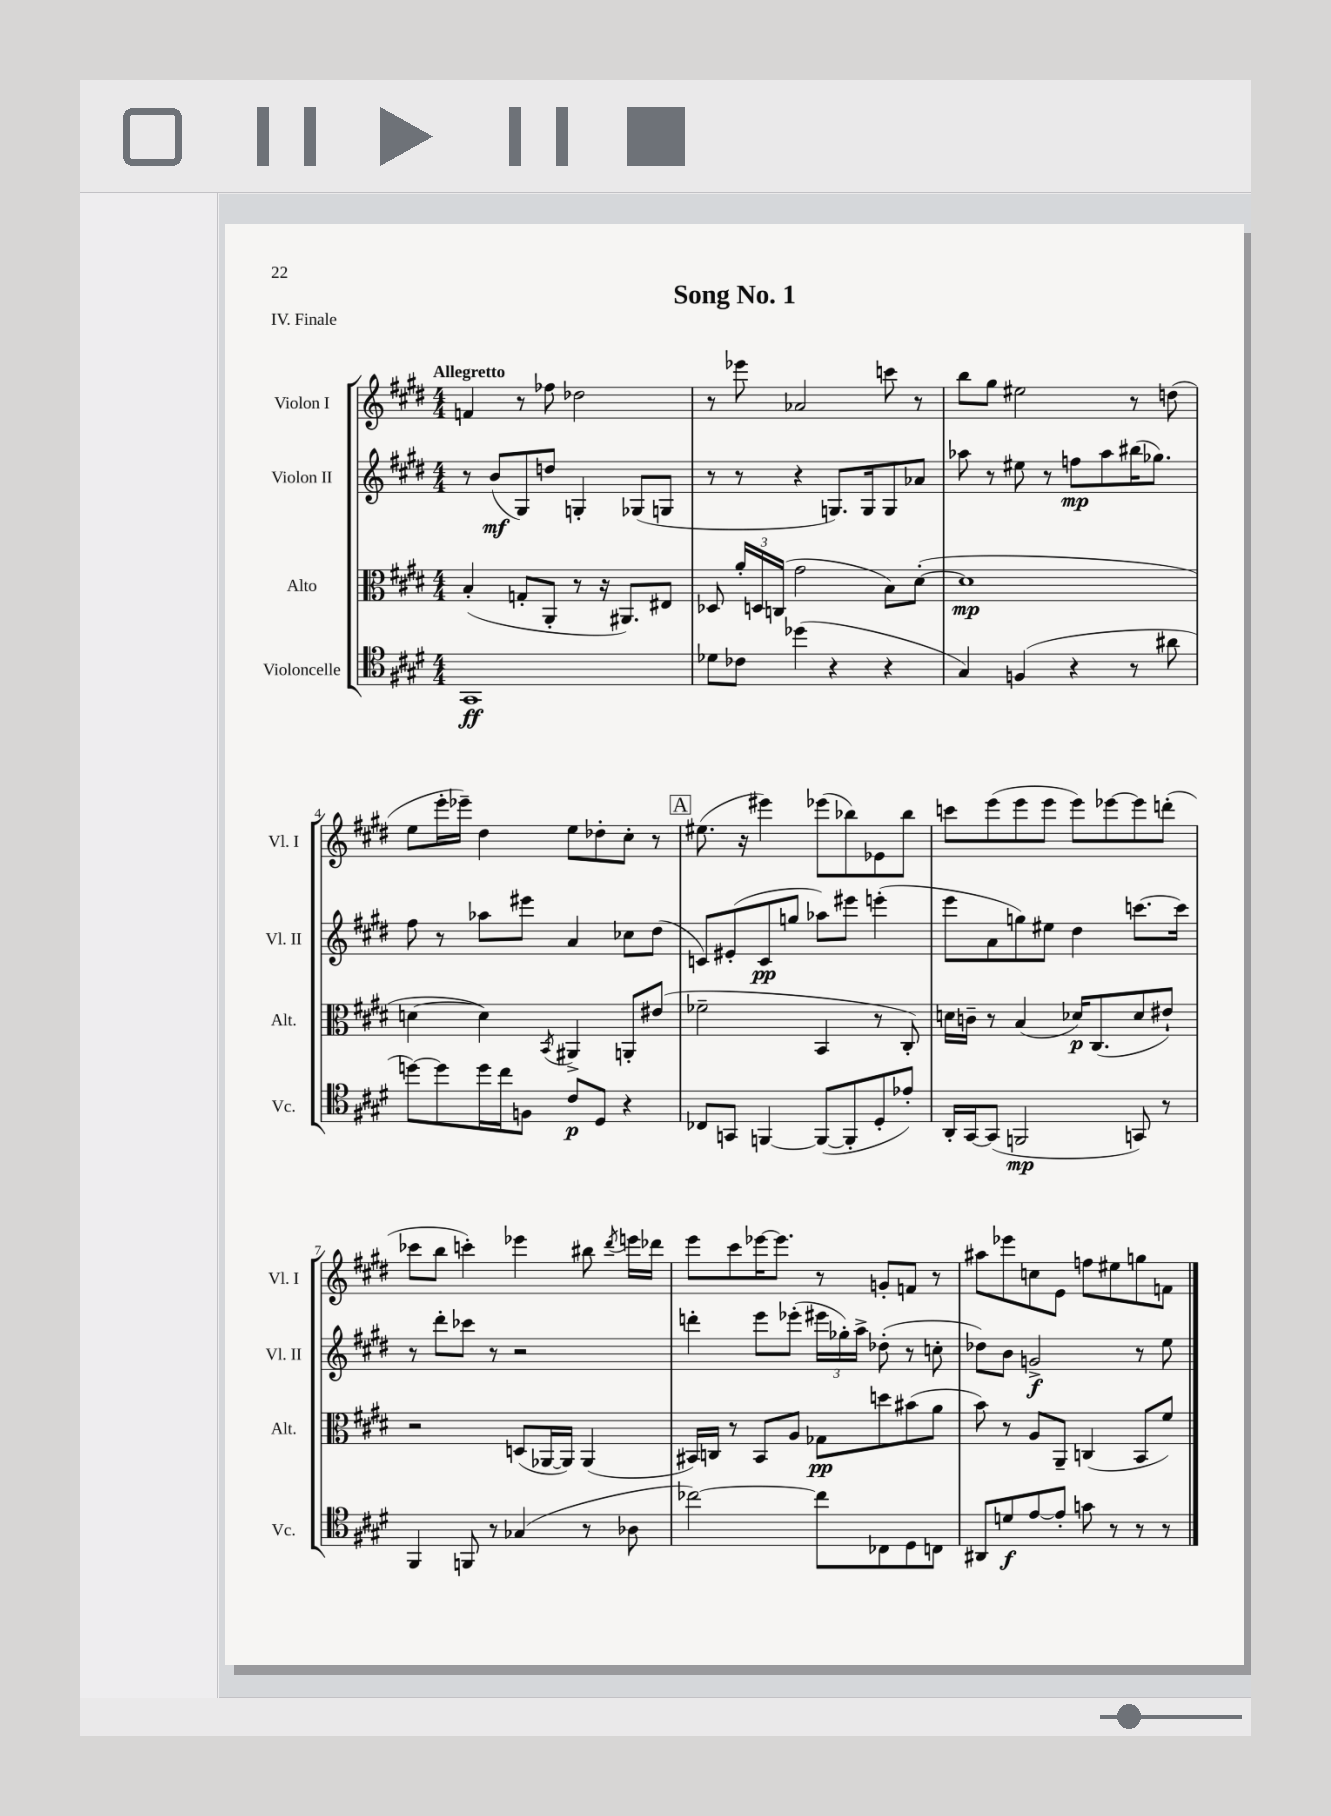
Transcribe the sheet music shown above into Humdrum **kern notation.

**kern	**dynam	**kern	**dynam	**kern	**dynam	**kern
*part4	*part4	*part3	*part3	*part2	*part2	*part1
*staff4	*staff4	*staff3	*staff3	*staff2	*staff2	*staff1
*I"Violoncelle	*	*I"Alto	*	*I"Violon II	*	*I"Violon I
*I'Vc.	*	*I'Alt.	*	*I'Vl. II	*	*I'Vl. I
*clefC4	*	*clefC3	*	*clefG2	*	*clefG2
*k[f#c#g#d#]	*	*k[f#c#g#d#]	*	*k[f#c#g#d#]	*	*k[f#c#g#d#]
*M4/4	*	*M4/4	*	*M4/4	*	*M4/4
=1	=1	=1	=1	=1	=1	=1
!	!	!	!	!	!	!LO:TX:a:B:t=Allegretto
1GG#	ff	(4B'/	.	8r	.	4fn/
.	.	.	.	(8b/L	mf	.
.	.	8Gn'/L	.	8G#/)	.	8r
.	.	8AA'/J	.	8ddn/J	.	8ff-X\
.	.	8r	.	4Gn'/	.	2dd-X\
.	.	16r	.	.	.	.
.	.	8.AA#X/L)	.	.	.	.
.	.	.	.	(8G-X/L	.	.
.	.	8E#X/J	.	8Gn/J	.	.
=2	=2	=2	=2	=2	=2	=2
8d-X\L	.	8D-X/	.	8r	.	8r
8c-X\J	.	24a'/LL	.	8r	.	8eee-X\
.	.	24Dn/	.	.	.	.
.	.	(24Cn/JJ	.	.	.	.
(4dd-X\	.	2g#\	.	4r	.	2a-X/
4r	.	.	.	8.Gn/L)	.	.
.	.	.	.	16G/k	.	.
4r	.	8B\L)	.	8G/	.	8cccn\
.	.	([8d#'\J	.	8a-X/J	.	8r
=3	=3	=3	=3	=3	=3	=3
4G#/)	.	1d#]	mp	8aa-X\	.	8bb\L
.	.	.	.	8r	.	8gg#\J
(4Fn/	.	.	.	8ee#X\	.	2ee#X\
.	.	.	.	8r	.	.
4r	.	.	.	8ffn\L	mp	.
.	.	.	.	8aa-\	.	.
8r	.	.	.	(16bb#X\K	.	8r
.	.	.	.	8.gg-X\J)	.	.
8a#X\	.	.	.	.	.	(8ddn\
!!LO:LB:g=z
=4	=4	=4	=4	=4	=4	=4
[8ddn\L)	.	[4dn\	.	8ff#\	.	8ee\L
8dd\]	.	.	.	8r	.	16eee'\L
.	.	.	.	.	.	16eee-X~\JJ)
16dd\L	.	4d\])	.	8aa-X\L	.	4dd#\
16cc#\J	.	.	.	.	.	.
8Fn\J	.	.	.	8eee#X\J	.	.
.	.	8qBB/	.	.	.	.
8c#/L	p	4AA#X^/	.	4a/	.	8ee\L
8D#/J	.	.	.	.	.	8dd-X'\
4r	.	8AAn'/L	.	8cc-X\L	.	8cc#'\J
.	.	(8e#X/J	.	(8dd#\J	.	8r
!!LO:REH:place=s1:t=A
=5	=5	=5	=5	=5	=5	=5
8C-X/L	.	2f-X~\	.	8cn/L)	.	(8.ee#X\
8GGn/J	.	.	.	(8e#X'/	.	.
.	.	.	.	.	.	16r
[4FFn/	.	.	.	8c/	pp	4eee#X\)
.	.	.	.	8ggn/J	.	.
(8FF/L_	.	4BB/	.	8aa-X\L)	.	(8eee-X\L
8FF'/]	.	.	.	8eee#X\J	.	8bb-X\)
8D#'/	.	8r	.	(4eeen'\	.	8e-X\
8e-X'/J)	.	8C#'/)	.	.	.	8bb-\J
=6	=6	=6	=6	=6	=6	=6
16AA'/LL	.	16dn\LL	.	8eee\L	.	8cccn\L
[16GG#/J	.	16cn~\JJ	.	.	.	.
(8GG#/J]	.	8r	.	8a\	.	(8eee\
2FFn/	mp	(4B/	.	8ggn\)	.	8eee\
.	.	.	.	8ee#X\J	.	8eee\J
.	.	16d-X/KL)	p	4dd#\	.	8eee\L)
.	.	(8.C#/	.	.	.	.
.	.	.	.	.	.	[8eee-X\
8GGn/)	.	8d-/	.	[8.cccn\L	.	8eee-\]
8r	.	8e#X`/J)	.	.	.	(8dddn'\J
.	.	.	.	16ccc\Jk]	.	.
!!LO:LB:g=z
=7	=7	=7	=7	=7	=7	=7
4FF#/	.	2r	.	8r	.	8ccc-X\L
.	.	.	.	8ddd#'\L	.	8bb\J
8FFn/	.	.	.	8ccc-X\J	.	4cccn'\)
8r	.	.	.	8r	.	.
(4G-X/	.	(8Dn/L	.	2r	.	4eee-X\
.	.	[16AA-X/L	.	.	.	.
.	.	16AA-/JJ])	.	.	.	.
8r	.	(4AA-/	.	.	.	8bb#X\
.	.	.	.	.	.	8qddd#/
8A-X\	.	.	.	.	.	16eeen\LL
.	.	.	.	.	.	16ddd-X\JJ
=8	=8	=8	=8	=8	=8	=8
[2cc-X\)	.	16BB#X/LL)	.	4dddn'\	.	8eee\L
.	.	16Cn/JJ	.	.	.	.
.	.	8r	.	.	.	8ccc#\
.	.	8BB#/L	.	8eee\L	.	[16eee-X\K
.	.	.	.	.	.	8.eee-\J]
.	.	8A/J	.	(8eee-X'\J	.	.
8cc-\L]	.	8G-X\L	pp	24eee#X\LL	.	8r
.	.	.	.	24gg-X'\)	.	.
.	.	.	.	24aa^\JJ	.	.
8C-X\	.	8ddn\	.	(8dd-X'\	.	8gn'/L
8D#\	.	(8b#X\	.	8r	.	8fn/J
8Cn\J	.	8a\J	.	8ccn'\	.	8r
=9	=9	=9	=9	=9	=9	=9
8AA#X/L	.	8b\)	.	8dd-X\L)	.	8aa#X\L
8dn/	f	8r	.	8b\J	.	8eee-X\
[8e/	.	8A/L	.	2gn^/	f	8ccn\
8e'/J]	.	8AA~/J	.	.	.	8e\J
8gn\	.	(4Cn/	.	.	.	8ffn\L
8r	.	.	.	.	.	8ee#X\
8r	.	8BB/L	.	8r	.	8ggn\
8r	.	8f#/J)	.	8ee\	.	8fn\J
==	==	==	==	==	==	==
*-	*-	*-	*-	*-	*-	*-
